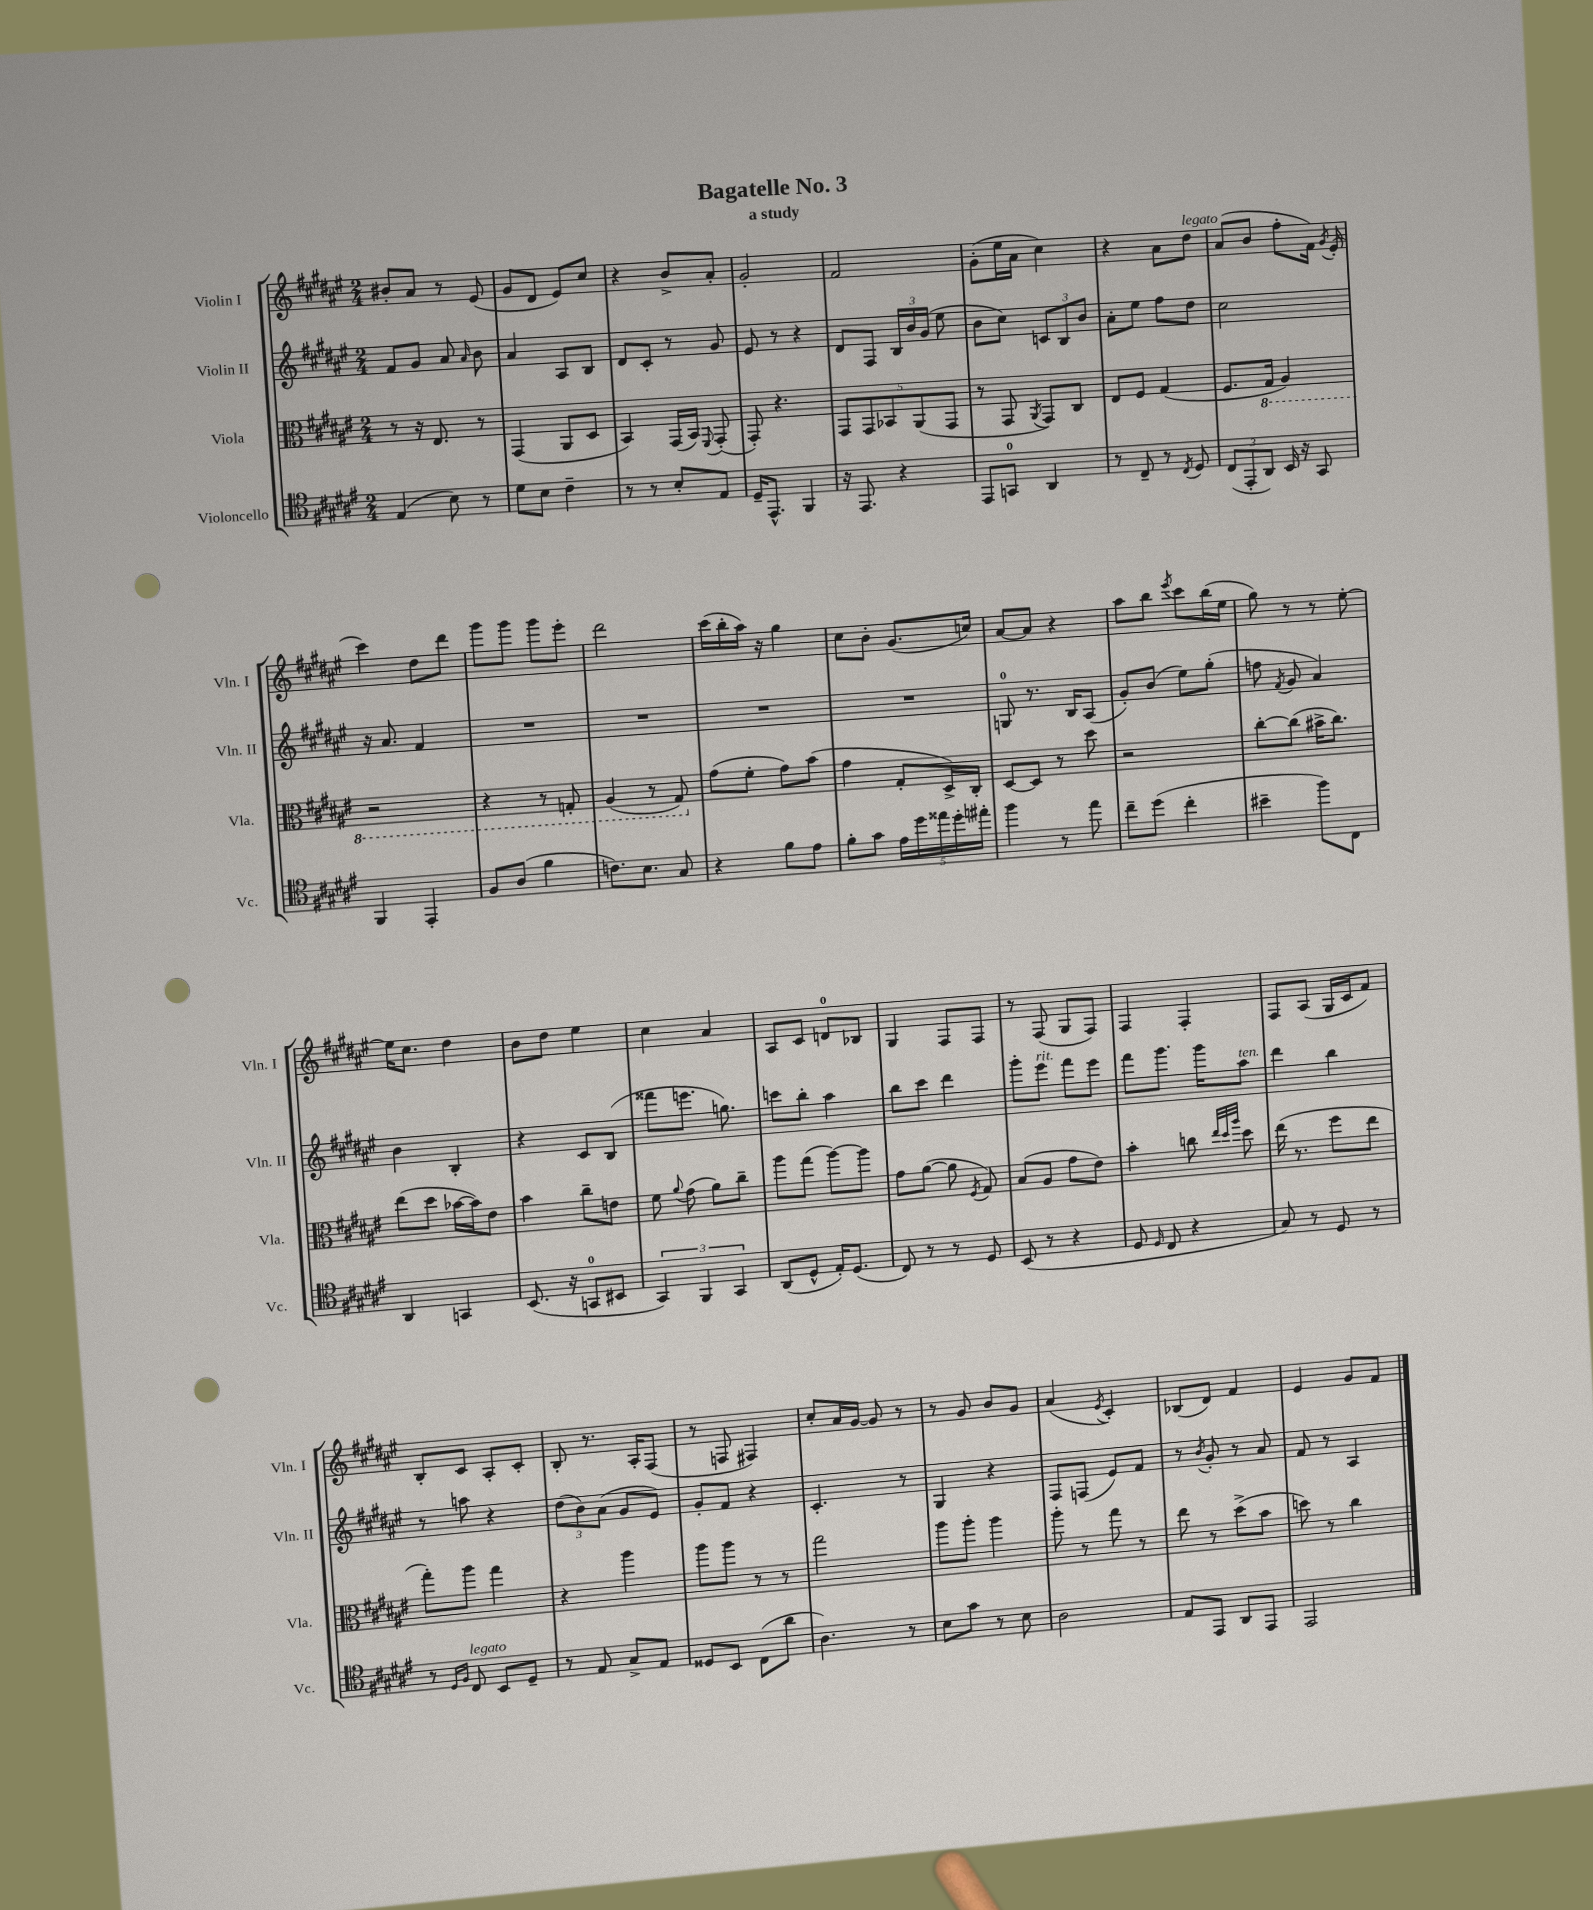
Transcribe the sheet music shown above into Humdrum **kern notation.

**kern	**kern	**kern	**kern
*part4	*part3	*part2	*part1
*staff4	*staff3	*staff2	*staff1
*I"Violoncello	*I"Viola	*I"Violin II	*I"Violin I
*I'Vc.	*I'Vla.	*I'Vln. II	*I'Vln. I
*clefC4	*clefC3	*clefG2	*clefG2
*k[f#c#g#d#a#e#]	*k[f#c#g#d#a#e#]	*k[f#c#g#d#a#e#]	*k[f#c#g#d#a#e#]
*M2/4	*M2/4	*M2/4	*M2/4
=1	=1	=1	=1
(4E#/	8r	8f#/L	8b#X'/L
.	16r	8g#/J	8a#/J
.	8.E#/	.	.
8B\)	.	8a#/	8r
.	.	16qqa#/	.
8r	8r	8b\	(8e#/
=2	=2	=2	=2
8d#\L	(4GG#/	4a#/	8g#/L
8B\J	.	.	8d#/J
4c#~\	8AA#/L	8A#/L	8e#/L)
.	8D#/J	8B/J	8cc#/J
=3	=3	=3	=3
8r	4BB/)	8d#/L	4r
8r	.	8c#'/J	.
8B'/L	(16GG#/LL	8r	8b^/L
.	16BB/JJ)	.	.
.	8qqFF#/	.	.
8E#/J	(8GG#'/	8g#/	8a#'/J
=4	=4	=4	=4
16D#~/KL	8GG#'/)	8e#/	2g#'/
8.EE#^^/J	.	.	.
.	4.r	8r	.
4FF#/	.	4r	.
=5	=5	=5	=5
16r	10GG#/L	8d#/L	2f#/
8.EE#/	.	.	.
.	10GG#/	.	.
.	.	8F#/J	.
.	10BB-X/	.	.
4r	.	24B/LL	.
.	.	24b/	.
.	(10AA#/	.	.
.	.	(24g#/JJ	.
.	.	8ee#\	.
.	10GG#/J	.	.
=6	=6	=6	=6
8EE#/L	8r	8b\L	(8g#'\L
8GGn/J	8GG#/	8cc#\J)	16ee#\L
.	.	.	16a#\JJ
.	8qAA#/	.	.
4AA#/	8GG#/L)	12cn/L	4cc#\)
.	.	12B/	.
.	8C#/J	.	.
.	.	12b/J	.
=7	=7	=7	=7
8r	8E#/L	8a#'\L	4r
8C#~/	8F#/J	8ee#\J	.
8r	(4G#/	8ff#\L	8a#\L
8qC#/	.	.	.
!	!	!	!LO:TX:a:i:t=legato
8D#/	.	8dd#\J	8dd#\J
=8	=8	=8	=8
(12C#/L	8.F#/L	2cc#\	(8a#/L
12EE#'/	.	.	.
.	.	.	8b/J
12AA#/J)	.	.	.
*	*8ba	*	*
.	16GG#/Jk	.	.
16BB/	4AA#/)	.	8ff#'\L
16r	.	.	.
8GG#/	.	.	16f#\Jk)
.	.	.	8qg#/
.	.	.	(16e#'/
!!LO:LB:g=z
=9	=9	=9	=9
4FF#/	2r	16r	4ccc#\)
.	.	8.a#/	.
4EE#'/	.	4f#/	8dd#\L
.	.	.	8ddd#\J
=10	=10	=10	=10
8F#/L	4r	2r	8ggg#\L
(8A#/J	.	.	8ggg#\J
4f#\	8r	.	8ggg#\L
.	8GGn'/	.	8eee#'\J
=11	=11	=11	=11
8.cn\L)	(4AA#/	2r	2ddd#\
8.B\J	.	.	.
.	8r	.	.
8G#/	8GG#/)	.	.
=12	=12	=12	=12
*	*X8ba	*	*
4r	(8g#\L	2r	(16ccc#\LL
.	.	.	16bb'\
.	8f#'\J	.	16aa#\JJ)
.	.	.	16r
8f#\L	8g#\L)	.	4gg#\
8e#\J	(8b\J	.	.
=13	=13	=13	=13
8f#'\L	4g#\	2r	8cc#\L
8g#\J	.	.	8b'\J
20e#\LL	8G#'/L	.	(8.g#/L
20dd#\	.	.	.
20ee##X\	.	.	.
.	16D#^/L)	.	.
20dd#'\	.	.	.
.	16C#'/JJ	.	16ccn/Jk)
20ee#X'\JJ	.	.	.
=14	=14	=14	=14
4ff#\	[8D#/L	8Gn/	[8a#/L
.	8D#/J]	8.r	8a#/J]
8r	8r	.	4r
.	.	16B/KL	.
8ee#\	8dd#\	(8A#/J	.
=15	=15	=15	=15
8cc#~\L	2r	8g#'/L)	8aa#\L
(8dd#\J	.	(8b/J	8bb\J
.	.	.	8qeee#/
4cc#'\	.	8ee#\L)	8ccc#\L
.	.	(8gg#'\J	(16bb\L
.	.	.	16ee#\JJ
=16	=16	=16	=16
4b#X~\	[8cc#'\L	8ffn\	8gg#\)
.	.	8qf#/	.
.	(8cc#\J]	8g#/	8r
8ff#\L)	16b#X^\KL	4a#/)	8r
.	8.cc#\J)	.	.
8C#\J	.	.	[8ee#'\
!!LO:LB:g=z
=17	=17	=17	=17
4AA#/	(8ee#\L	4b\	16ee#\KL]
.	.	.	8.cc#\J
.	8dd#\J	.	.
4GGn/	[16b-X\LL	4B'/	4dd#\
.	16b-\J])	.	.
.	8e#\J	.	.
=18	=18	=18	=18
(8.BB/	4b\	4r	8b\L
.	.	.	8dd#\J
16r	.	.	.
8GGn/L	8cc#~\L	8c#/L	4ee#\
8BB#X/J	8en\J	(8B/J	.
=19	=19	=19	=19
6GG#/)	8f#\	8fff##X\L	4cc#\
.	8qqa#/	.	.
.	(8g#\	8.eeen\J	.
6FF#/	.	.	.
.	8a#\L)	.	4a#/
.	.	8.ggn\)	.
6GG#/	.	.	.
.	8cc#~\J	.	.
=20	=20	=20	=20
(8AA#/L	8aa#\L	8cccn\L	8A#/L
8D#^^/J	(8gg#\J	8bb'\J	8c#/J
16E#'/KL)	[8aa#\L)	4aa#\	8dn/L
(8.D#/J	.	.	.
.	8aa#\J]	.	8B-X/J
=21	=21	=21	=21
8C#/)	8g#\L	8bb\L	4G#/
8r	([8a#\J	8ccc#\J	.
8r	8a#\]	4ddd#\	8F#/L
.	8qF#/	.	.
8D#/	8G#/)	.	8F#/J
=22	=22	=22	=22
(8BB/	(8B/L	8ggg#'\L	8r
!	!	!LO:TX:a:i:t=rit.	!
8r	8A#/J	8eee#\J	(8F#/
4r	8g#\L	8fff#\L	8G#/L
.	8e#\J)	8eee#\J	8F#/J)
=23	=23	=23	=23
8D#/	4b'\	8fff#\L	4F#/
16qqD#/	.	.	.
8C#/	.	8.ggg#\J	.
4r	8ccn\	.	4F#'/
.	.	16ggg#\KL	.
.	32qqee#/LLL	.	.
.	32qqdd#/	.	.
.	32qqaa#/JJJ	.	.
!	!	!LO:TX:a:i:t=ten.	!
.	8dd#\	8aa#\J	.
=24	=24	=24	=24
8G#/)	(16ee#\	4ddd#\	8F#/L
.	8.r	.	.
8r	.	.	(8A#/J
8D#/	8ff#\L	4bb\	16G#/LL
.	.	.	16c#/J
8r	8ee#\J	.	8f#/J)
!!LO:LB:g=z
=25	=25	=25	=25
8r	8gg#'\L)	8r	8B'/L
16qqD#/LL	.	.	.
16qqF#/JJ	.	.	.
!LO:TX:a:i:t=legato	!	!	!
8C#/	8aa#\J	8aan\	8c#/J
8BB/L	4gg#\	4r	8A#'/L
8D#~/J	.	.	8c#'/J
=26	=26	=26	=26
8r	4r	(12dd#\L	8B'/
.	.	12b\)	.
8E#/	.	.	8.r
.	.	(12a#\J	.
8G#^/L	4aa#\	8g#/L	.
.	.	.	16A#'/KL
8E#/J	.	8e#/J)	(8F#/J
=27	=27	=27	=27
8D##X/L	8aa#\L	8g#'/L	8r
8BB/J	8aa#\J	8f#/J	8Fn/
(8C#\L	8r	4r	4F#X/)
8a#\J	8r	.	.
=28	=28	=28	=28
4.A#\)	2gg#\	4.c#'/	8cc#'/L
.	.	.	16a#/L
.	.	.	[16g#/JJ
.	.	.	8g#/]
8r	.	8r	8r
=29	=29	=29	=29
8B\L	8aa#\L	4G#/	8r
8g#\J	8aa#'\J	.	8g#/
8r	4aa#\	4r	8b/L
8B\	.	.	8g#/J
=30	=30	=30	=30
2A#\	8aa#'\	8F#/L	(4a#/
.	8r	(8Fn/J	.
.	.	.	8qe#/
.	8gg#\	8e#/L)	4c#'/)
.	8r	8f#/J	.
=31	=31	=31	=31
8E#/L	8ee#\	8r	(8B-X/L
.	.	8qb/	.
8EE#/J	8r	8g#'/	8d#/J)
8AA#/L	(8dd#^\L	8r	4f#/
8EE#/J	8b\J	8a#/	.
=32	=32	=32	=32
2EE#/	8ddn\)	8f#/	4e#/
.	8r	8r	.
.	4cc#\	4A#/	8g#/L
.	.	.	8f#/J
==	==	==	==
*-	*-	*-	*-
